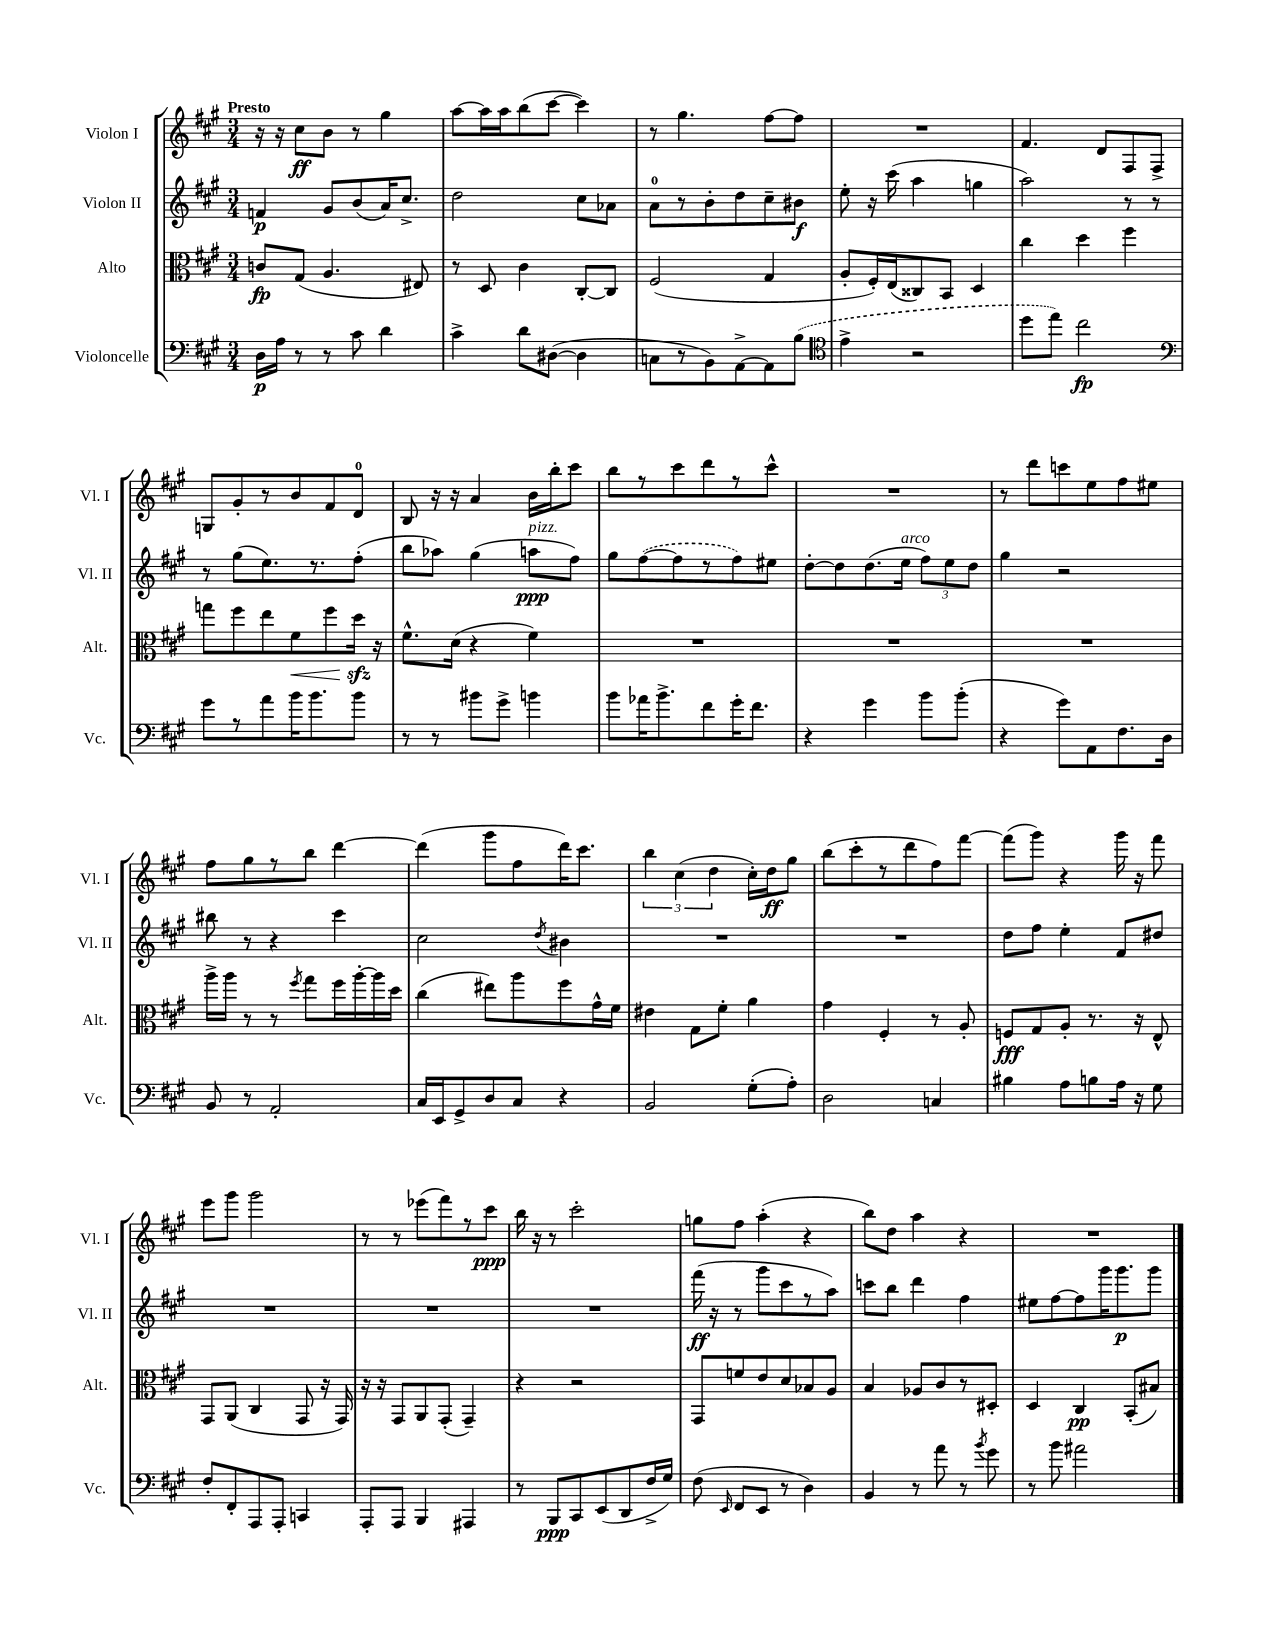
<<
\new StaffGroup <<
\new Staff = "s0" \with { instrumentName = "Violon I" shortInstrumentName = "Vl. I" } {
    \clef treble \key a \major \numericTimeSignature \time 3/4 \tempo "Presto"
    \autoBeamOff r16 r16 cis''8[\ff b'8] r8 gis''4 |
    a''8[~ a''16 a''16 b''8( cis'''8]~ cis'''4) |
    r8 gis''4. fis''8[~ fis''8] |
    R2. |
    fis'4. d'8[ fis8 fis8]-> |
    g8[ gis'8-. r8 b'8 fis'8 d'8]-0 |
    b8 r16 r16 a'4 b'16[ b''16-. cis'''8] |
    b''8[ r8 cis'''8 d'''8 r8 cis'''8]-^ |
    R2. |
    r8 d'''8[ c'''8 e''8 fis''8 eis''8] |
    fis''8[ gis''8 r8 b''8] d'''4~ |
    d'''4( gis'''8[ fis''8 d'''16) cis'''8.] |
    \tuplet 3/2 { b''4 cis''4( d''4 } cis''16[-.) d''16\ff gis''8] |
    b''8[( cis'''8-. r8 d'''8 fis''8) fis'''8]~ |
    fis'''8[( gis'''8]) r4 gis'''16 r16 fis'''8 |
    e'''8[ gis'''8] gis'''2 |
    r8 r8 ees'''8[( fis'''8) r8 cis'''8]\ppp |
    b''16 r16 r8 cis'''2-. |
    g''8[ fis''8] a''4-.( r4 |
    b''8[) d''8] a''4 r4 |
    R2. \bar "|." |
}
\new Staff = "s1" \with { instrumentName = "Violon II" shortInstrumentName = "Vl. II" } {
    \clef treble \key a \major \numericTimeSignature \time 3/4
    \autoBeamOff f'4\p gis'8[ b'8( a'16) cis''8.]-> |
    d''2 cis''8[ aes'8] |
    a'8[-0 r8 b'8-. d''8 cis''8-- bis'8]\f |
    e''8-. r16 cis'''16( a''4 g''4 |
    a''2) r8 r8 |
    r8 gis''8[( e''8.) r8. fis''8]-.( |
    b''8[ aes''8]) gis''4( a''8[\ppp^\markup { \italic "pizz." } fis''8]) |
    gis''8[ \once \slurDashed fis''8~( fis''8 r8 fis''8) eis''8] |
    d''8[~-. d''8 d''8.( e''16]^\markup { \italic "arco" } \tuplet 3/2 { fis''8[) e''8 d''8] } |
    gis''4 r2 |
    bis''8 r8 r4 cis'''4 |
    cis''2 \acciaccatura { d''8 } bis'4 |
    R2. |
    R2. |
    d''8[ fis''8] e''4-. fis'8[ dis''8] |
    R2. |
    R2. |
    R2. |
    fis'''16\ff( r16 r8 gis'''8[ cis'''8 r8 a''8]) |
    c'''8[ b''8] d'''4 fis''4 |
    eis''8[ fis''8~ fis''8 gis'''16 gis'''8.\p gis'''8] \bar "|." |
}
\new Staff = "s2" \with { instrumentName = "Alto" shortInstrumentName = "Alt." } {
    \clef alto \key a \major \numericTimeSignature \time 3/4
    \autoBeamOff c'8[\fp gis8]( a4. eis8) |
    r8 d8 cis'4 cis8[~-. cis8] |
    fis2( gis4 |
    a8[-. fis16-.) e16( cisis8) b,8] d4 |
    cis''4 d''4 fis''4 |
    g''8[ fis''8 e''8 fis'8\< fis''8 d''16]\sfz\! r16 |
    fis'8.[-^ d'16]( r4 fis'4) |
    R2. |
    R2. |
    R2. |
    a''16[-> a''16] r8 r8 \acciaccatura { fis''8 } gis''8[ fis''16 a''16~-. a''16 d''16] |
    cis''4( eis''8[) a''8 fis''8 gis'16-^ fis'16] |
    eis'4 gis8[ fis'8]-. a'4 |
    gis'4 fis4-. r8 a8-. |
    f8[\fff gis8 a8]-. r8. r16 e8-^ |
    gis,8[ a,8]( cis4 gis,8 r16 gis,16) |
    r16 r16 gis,8[ a,8 gis,8]-.( gis,4--) |
    r4 r2 |
    gis,8[ f'8 e'8 d'8 bes8 a8] |
    b4 aes8[ cis'8 r8 dis8]-. |
    d4 cis4\pp b,8[-.( bis8]) \bar "|." |
}
\new Staff = "s3" \with { instrumentName = "Violoncelle" shortInstrumentName = "Vc." } {
    \clef bass \key a \major \numericTimeSignature \time 3/4
    \autoBeamOff d16[\p a16] r8 r8 cis'8 d'4 |
    cis'4-> d'8[ dis8]~( dis4 |
    c8[ r8 b,8) a,8~-> a,8 \once \slurDashed b8]( |
    \clef tenor e'4-> r2 |
    d''8[ e''8]) cis''2\fp |
    \clef bass gis'8[ r8 a'8 b'16 b'8. b'8] |
    r8 r8 bis'8[ gis'8]-> b'4 |
    b'8[ aes'16 b'8.-> fis'8 gis'16-. fis'8.] |
    r4 gis'4 b'8[ b'8]-.( |
    r4 gis'8[) a,8 fis8. d16] |
    b,8 r8 a,2-. |
    cis16[ e,16 gis,8-> d8 cis8] r4 |
    b,2 gis8[-.( a8]-.) |
    d2 c4 |
    bis4 a8[ b8 a16] r16 gis8 |
    fis8[-. fis,8-. a,,8 a,,8]-. c,4 |
    a,,8[-. a,,8] b,,4 ais,,4 |
    r8 b,,8[\ppp cis,8 e,8( d,8 fis16-> gis16]) |
    fis8( \grace { e,16 } fis,8[ e,8] r8 d4) |
    b,4 r8 a'8 r8 \acciaccatura { b'8 } gis'8 |
    r8 b'8 ais'2 \bar "|." |
}
>>
>>
\layout { \context { \Score \remove "Bar_number_engraver" } }
